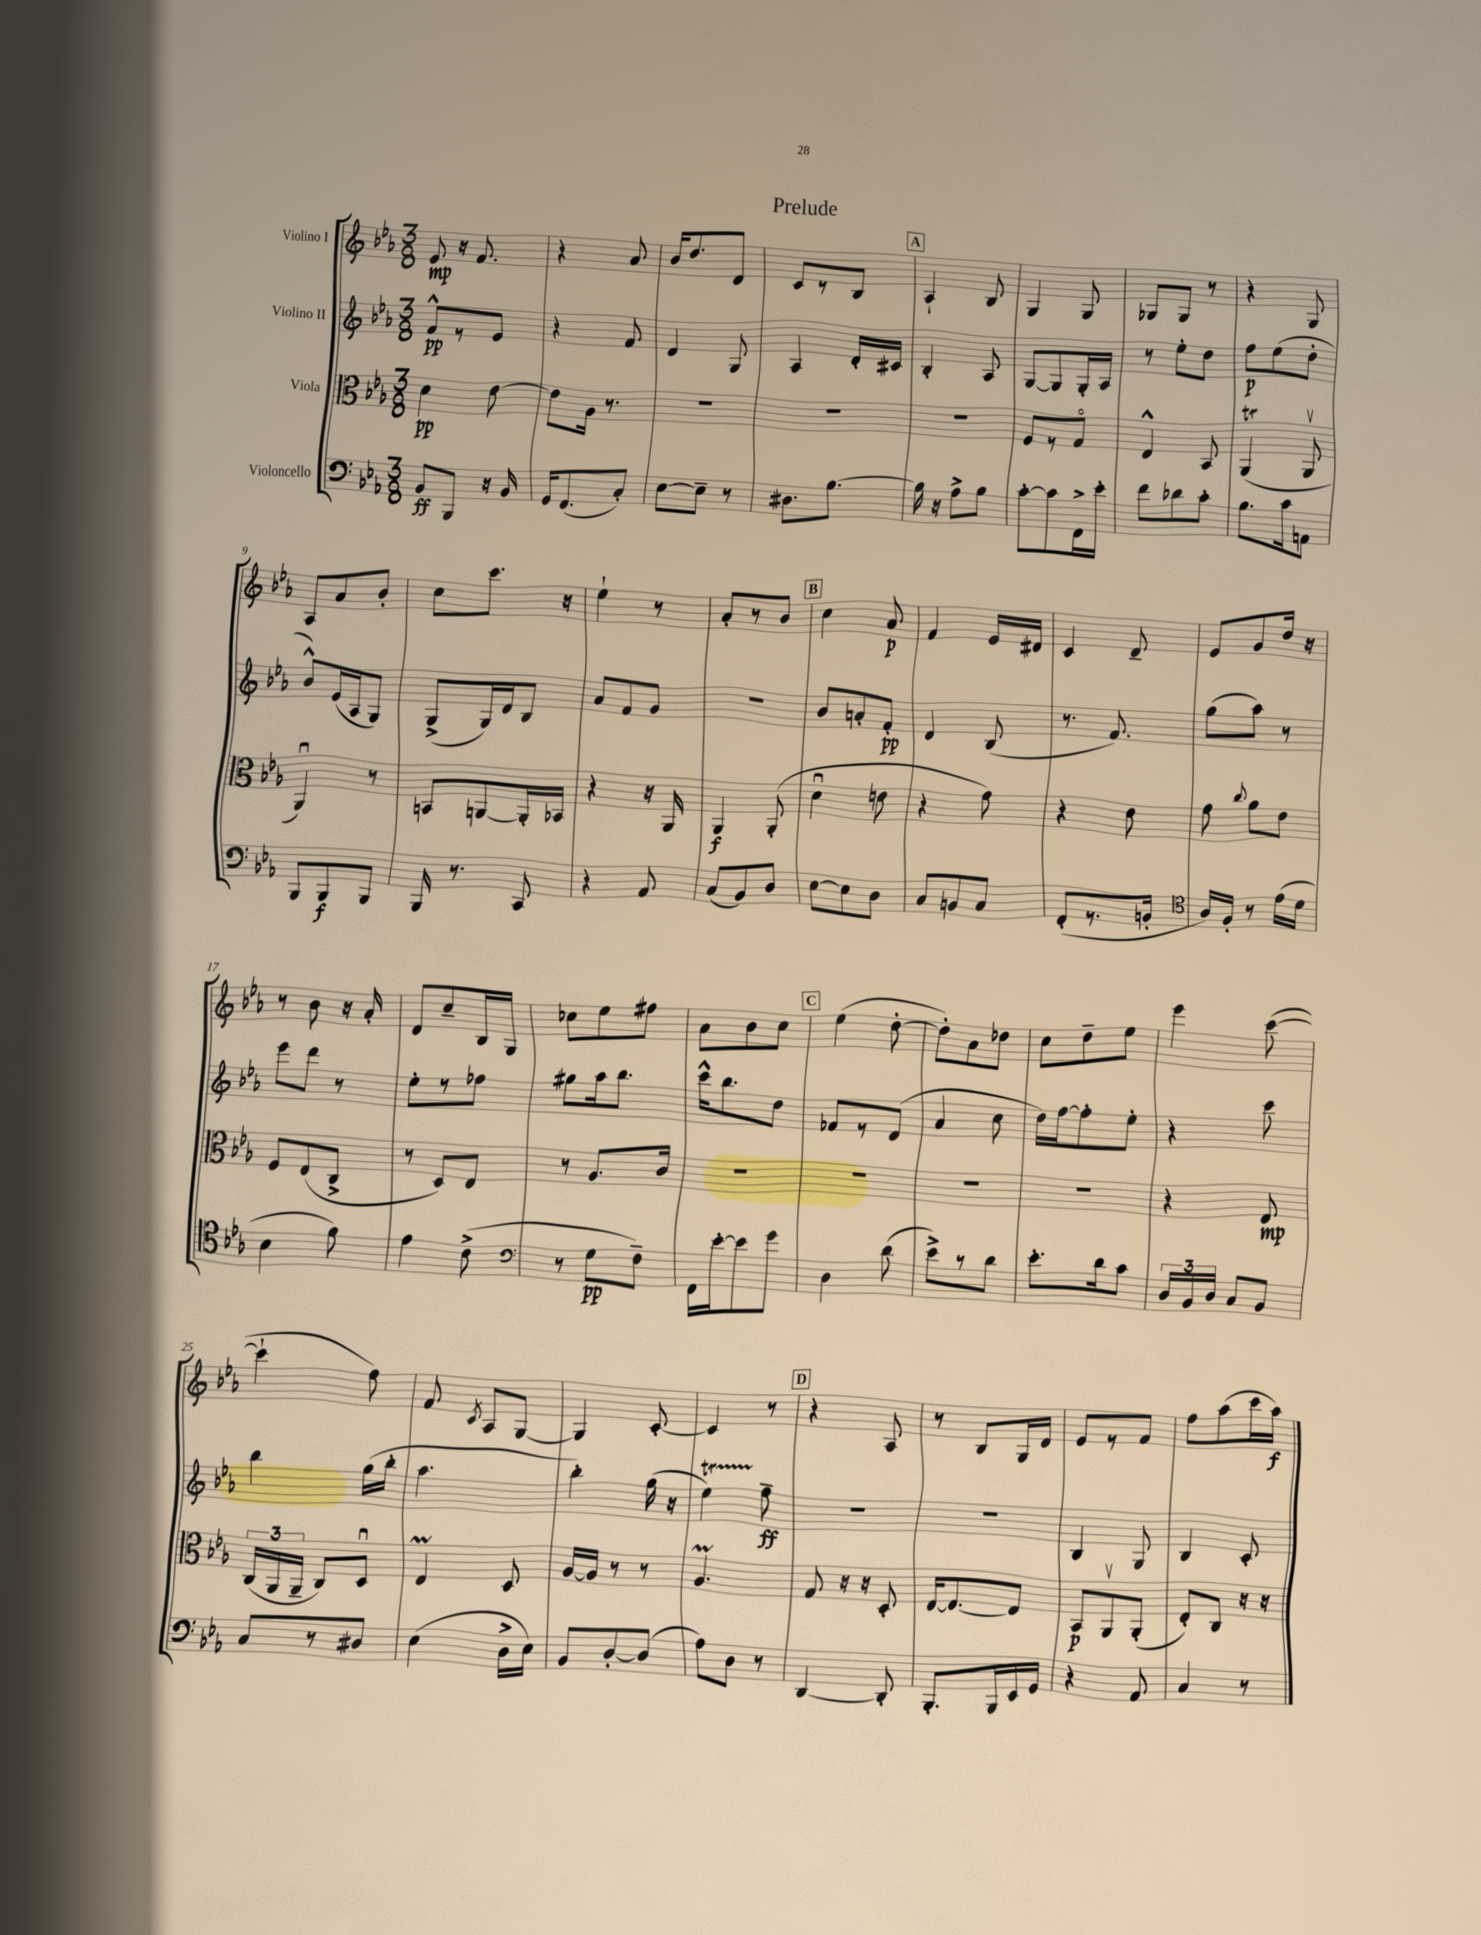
\header { title = "Prelude" }
<<
\new StaffGroup <<
\new Staff = "s0" \with { instrumentName = "Violino I" } {
    \clef treble \key ees \major \numericTimeSignature \time 3/8
    \autoBeamOff ees'8\mp r16 f'8. |
    r4 aes'8 |
    bes'16[ d''8. d'8] |
    c'8[ r8 bes8] |
    \mark \markup { \box "A" } aes4-! bes8 |
    g4 g8 |
    ges8[ ges8] r8 |
    r4 g8 |
    aes8[ aes'8 bes'8]-. |
    c''8[ c'''8.] r16 |
    ees''4-! r8 |
    aes'8[-. r8 bes'8] |
    \mark \markup { \box "B" } c''4 aes'8\p |
    f'4 ees'16[ dis'16] |
    c'4 d'8-- |
    ees'8[ g'8 d''16] r16 |
    r8 bes'8 r16 aes'16-. |
    d'8[ c''8-- bes16 g16] |
    ces''8[ ees''8 fis''8] |
    aes'8[ bes'8 c''8] |
    \mark \markup { \box "C" } ees''4( d''8~-. |
    d''8[-.) aes'8 des''8] |
    c''8[ d''8-- ees''8] |
    ees'''4 c'''8~( |
    c'''4-! f''8) |
    f'8 \acciaccatura { c'8 } aes8[ g8]~ |
    g4 c'8~-. |
    c'4 r8 |
    \mark \markup { \box "D" } r4 aes8 |
    r8 bes8[ g16 d'16] |
    ees'8[ r8 f'8] |
    f''8[ aes''8( c'''16 aes''16]\f) \bar "|." |
}
\new Staff = "s1" \with { instrumentName = "Violino II" } {
    \clef treble \key ees \major \numericTimeSignature \time 3/8
    \autoBeamOff f'8[-^\pp r8 ees'8] |
    r4 f'8 |
    d'4 g8 |
    aes4 d'16[-. cis'16] |
    \mark \markup { \box "A" } bes4-. aes8 |
    g8[~ g8 g16-. aes16] |
    r8 ees''8[-. d''8] |
    f''8[\p ees''8( d''8]-. |
    bes'8[-^) ees'16( aes16 g8]) |
    g8[->( g16) d'16 bes8] |
    aes'8[ f'8 g'8] |
    R4. |
    \mark \markup { \box "B" } bes'8[ a'8-. f'8]-.\pp |
    d'4 bes8( |
    r8. f'8.) |
    g''8[( aes''8]) r8 |
    ees'''8[ d'''8] r8 |
    ees''8[-. r8 fes''8] |
    gis''8[ aes''16 bes''8.] |
    c'''16[-^ bes''8. d''8] |
    \mark \markup { \box "C" } fes'8[ r8 d'8]( |
    aes'4 c''8 |
    d''16[) f''16~ f''8-. ees''8]-. |
    r4 c'''8 |
    bes''4 g''16[( bes''16]-. |
    aes''4. |
    bes''4-.) g''16( r16 |
    ees''4\startTrillSpan) f''8--\stopTrillSpan\ff |
    \mark \markup { \box "D" } R4. |
    R4. |
    bes4 g8 |
    bes4 c'8-. \bar "|." |
}
\new Staff = "s2" \with { instrumentName = "Viola" } {
    \clef alto \key ees \major \numericTimeSignature \time 3/8
    \autoBeamOff d'4\pp ees'8~ |
    ees'8[ aes16] r8. |
    R4. |
    R4. |
    \mark \markup { \box "A" } R4. |
    f8[ r8 g8]\flageolet |
    ees4-^ bes,8 |
    aes,4\trill( aes,8\upbow |
    aes,4\downbow) r8 |
    b,8[ a,8~ a,16-. bes,16] |
    r4 r16 aes,16 |
    aes,4\f aes,8-.( |
    \mark \markup { \box "B" } d'4\downbow e'8 |
    r4 g'8) |
    r4 ees'8 |
    g'8 \appoggiatura { c''8 } aes'8[ ees'8] |
    f8[ ees8( c8]-> |
    r8 d8[) ees8] |
    r8 aes8.[ c'16] |
    R4. |
    \mark \markup { \box "C" } R4. |
    R4. |
    R4. |
    r4 ees8\mp |
    \tuplet 3/2 { c16[( aes,16 aes,16]-- } c8[) d8]\downbow |
    ees4\prall d8 |
    aes16[~ aes16] r8 r8 |
    aes4.\prall |
    \mark \markup { \box "D" } g8 r16 r16 d8-. |
    ees16[~ ees8.~ ees8] |
    bes,8[\p aes,8\upbow aes,8]-.( |
    ees8[-.) c8] r16 r16 \bar "|." |
}
\new Staff = "s3" \with { instrumentName = "Violoncello" } {
    \clef bass \key ees \major \numericTimeSignature \time 3/8
    \autoBeamOff bes,8[\ff bes,,8] r16 bes,16 |
    g,16[ f,8.( c8]-.) |
    ees8[~ ees8]-- r8 |
    dis8.[ bes8.]~ |
    \mark \markup { \box "A" } bes16 r16 aes8[-> bes8] |
    c'8[~-. c'8 f,16-> ees'16]-. |
    f'8[ des'8 c'8]-. |
    bes8.[ c'16 a,8] |
    bes,,8[ bes,,8\f bes,,8] |
    bes,,16 r8. c,8 |
    r4 aes,8 |
    c8[( bes,8) d8] |
    \mark \markup { \box "B" } ees8[~ ees8 d8] |
    c8[ b,8 c8] |
    f,8[-.( r8. b,16]-. |
    \clef tenor aes16[) f16]-. r8 ees'16[( d'16] |
    bes4 f'8) |
    ees'4 c'8->( |
    \clef bass r8 g8[\pp f8]--) |
    f,16[ ees'16~-. ees'8 g'8] |
    \mark \markup { \box "C" } d4 d'8( |
    ees'8[->) r8 d'8] |
    ees'8.[-. d'16 c'8] |
    \tuplet 3/2 { d16[ bes,16 d16] } c8[ bes,8] |
    c8[ r8 dis8] |
    ees4( d16[-> ees16]) |
    bes,8[ d8~-. d8]( |
    aes8[) d8] r8 |
    \mark \markup { \box "D" } d,4~ d,8-. |
    bes,,8.[-. bes,,16 ees,16 g,16] |
    r4 aes,8 |
    c4 r8 \bar "|." |
}
>>
>>
